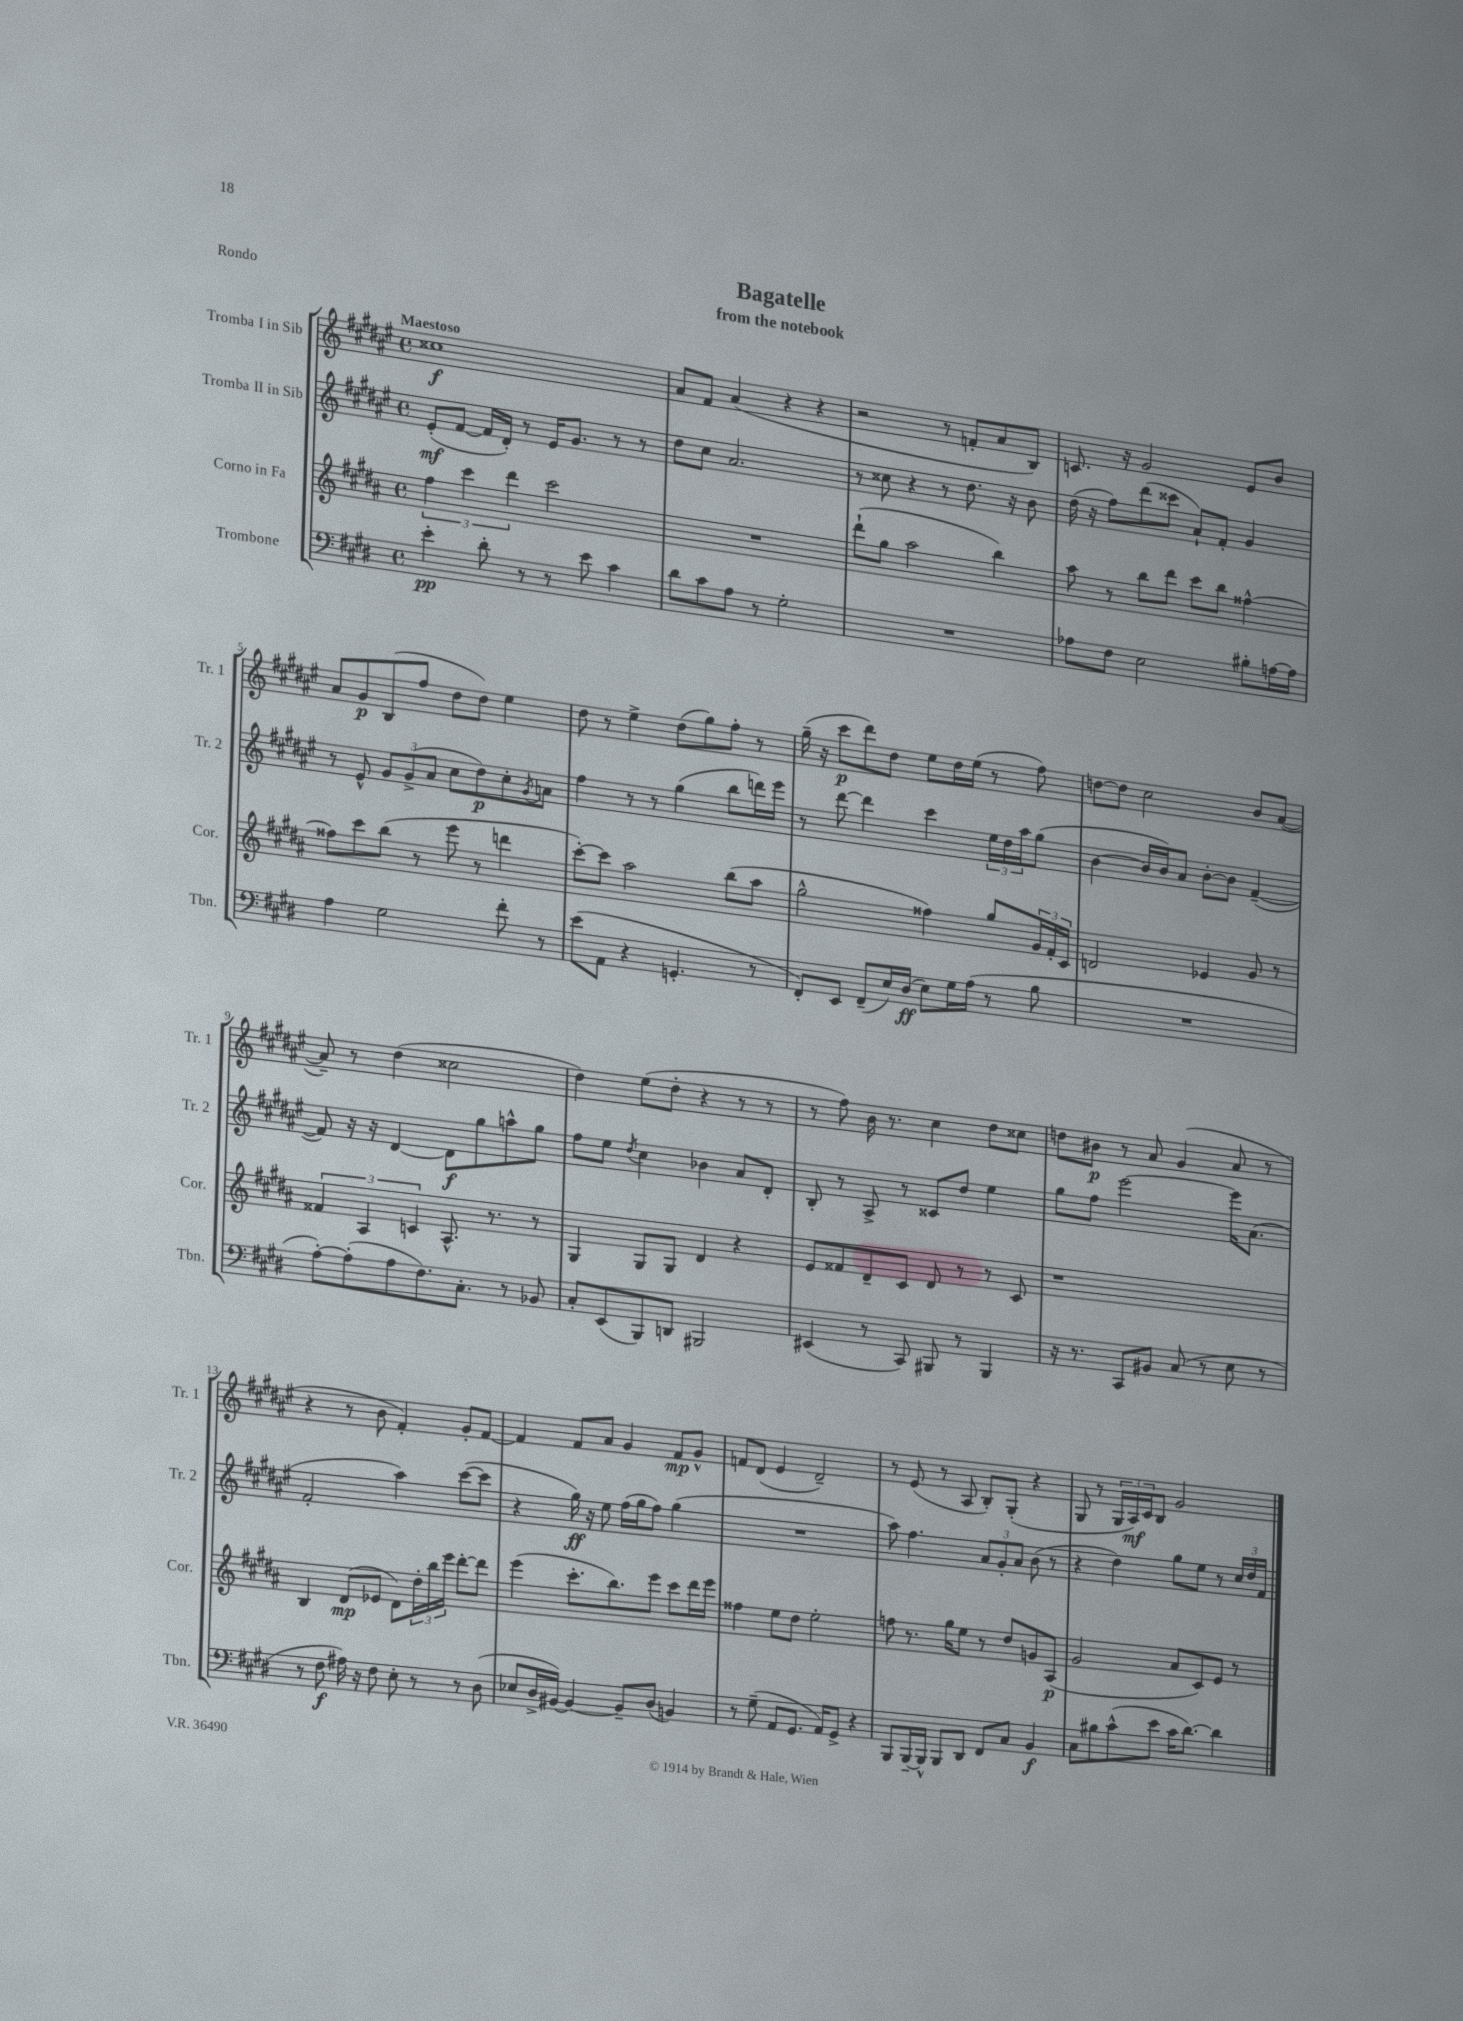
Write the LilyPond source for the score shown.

\header { title = "Bagatelle" subtitle = "from the notebook" piece = "Rondo" }
<<
\new StaffGroup <<
\new Staff = "s0" \with { instrumentName = "Tromba I in Sib" shortInstrumentName = "Tr. 1" } {
    \clef treble \key fis \major \defaultTimeSignature \time 4/4 \tempo "Maestoso"
    cisis''1\f |
    ais'8 fis'8 ais'4( r4 r4 |
    r2 r8 f'8-. ais'8 b8) |
    c'8. r16 gis'2 eis'8 b'8 |
    ais'8 gis'8\p b8( fis''8 dis''8 dis''8) eis''4 |
    dis''8 r8 eis''4-> dis''8( gis''8) fis''8-. r8 |
    gis''16--( r16 cis'''8\p dis'''8) dis''8 eis''8 dis''16 eis''16( r8 fis''8) |
    d''8~ d''8 cis''2 b'8 ais'8~( |
    ais'8--) r8 dis''4( cisis''2 |
    dis''4) eis''8( dis''8-. r4 r8 r8 |
    r8 fis''8) b'16 r8. cis''4 dis''8 cisis''8 |
    d''8 bis'8\p r8 ais'8 gis'4( ais'8 r8 |
    r4 r8 b'8 fis'4-.) gis'8-. fis'8~ |
    fis'4 fis'8 ais'8 gis'4 fis'8\mp gis'8-^ |
    f'8 dis'8( eis'4 dis'2--) |
    r8 eis'8( r8 ais8 b8-.) gis8-.( r4 |
    gis8 r8 \tuplet 3/2 { gis16 ais16\mf) cis'16 } b8 gis'2 \bar "|." |
}
\new Staff = "s1" \with { instrumentName = "Tromba II in Sib" shortInstrumentName = "Tr. 2" } {
    \clef treble \key fis \major \defaultTimeSignature \time 4/4
    eis'8-.\mf( fis'8~ fis'16 dis'16-.) r8 eis'16 gis'8. r8 r8 |
    dis''8 cis''8 ais'2. |
    r8 cisis''8 r4 r8 dis''8. r16 b'8 |
    dis''16( r16 fis''8) dis'''8( cisis'''8 ais'8-!) fis'8-. gis'4 |
    r8 eis'8-^ \tuplet 3/2 { gis'8 gis'8->( ais'8 } cis''8 dis''8\p) cis''8-. \acciaccatura { gis'8 } a'8 |
    fis''4 r8 r8 gis''4( b''8 d'''16) eis'''16 |
    r8 dis'''8~ dis'''4 cis'''4 \tuplet 3/2 { eis''16 dis''16 ais''16 } gis''8( |
    b'4~ b'16 b'16) ais'8 b'8~-. b'8 fis'4~--( |
    fis'8) r16 r16 dis'4~ dis'8\f gis''8 a''8-^ gis''8 |
    fis''8 eis''8 \acciaccatura { dis''8 } cis''4 bes'4 ais'8 dis'8-. |
    b8-. r8 ais8-> r8 cisis'8 dis''8 eis''4 |
    gis''8 fis''8 eis'''2~ eis'''16 ais'8.( |
    fis'2-. ais''4) cis'''8~( cis'''8 |
    r4 gis''16\ff) r16 eis''8 fis''16( gis''16 fis''8) gis''4( |
    R1 |
    ais''8) fis''4. \tuplet 3/2 { ais'8 gis'8-. ais'8 } b'8( r8 |
    r4 dis''4) gis''8 eis''8 r8 \tuplet 3/2 { cis''16 dis''16 fis'16 } \bar "|." |
}
\new Staff = "s2" \with { instrumentName = "Corno in Fa" shortInstrumentName = "Cor." } {
    \clef treble \key b \major \defaultTimeSignature \time 4/4
    \tuplet 3/2 { fis''4 cis'''4 dis'''4 } cis'''2 |
    R1 |
    dis'''8-!( gis''8 ais''2 b''4) |
    ais''8 r8 b''8 dis'''8 cis'''8 b''8 fisis''4~-^ |
    fisis''8 cis'''8 b''8( r8 e'''8 r8 d'''4 |
    cis'''8~-.) cis'''8 ais''2 b''8( ais''8 |
    gis''2-^ fisis''4) gis''8 \tuplet 3/2 { gis'16 fis'16-. cis'16 } |
    d'2 ees'4 gis'8 r8 |
    \tuplet 3/2 { fisis'4 ais4 c'4 } ais8.-^ r8. r8 |
    gis4 gis8 gis8 dis'4 r4 |
    e'8 fisis'8 dis'8-- cis'8 dis'8 r8 r8 cis'8 |
    r1 |
    b4 dis'8\mp( ees'8 dis'8) \tuplet 3/2 { dis''16-. b''16 e'''16 } dis'''8~-. dis'''8 |
    e'''4( cis'''8.-. b''8.) e'''8 cis'''8 dis'''16 e'''16 |
    fisis''4 e''8 dis''8 e''2-. |
    f''8 r8. gis''16 e''8 r8 dis''8 g'8 ais8\p( |
    gis'2 ais'8 cis'8) e'8 r8 \bar "|." |
}
\new Staff = "s3" \with { instrumentName = "Trombone" shortInstrumentName = "Tbn." } {
    \clef bass \key e \major \defaultTimeSignature \time 4/4
    e'4-.\pp dis'8-. r8 r8 e'8 cis'4 |
    dis'8 cis'8 a8 r8 gis2-. |
    R1 |
    aes8 fis8 e2 bis8-. a16~ a16 |
    a4 gis2 fis'8-. r8 |
    e'8( a,8 r4 g,4.-. r8 |
    fis,8-.) e,8 fis,8--( e16) dis16\ff( e8) gis16 a16( r8 b8 |
    R1 |
    a8~-.) a8-.( a8 fis8.) cis8.-. r8 bes,8 |
    cis8-. e,8( b,,8) d,8 bis,,2 |
    eis,4( r8 cis,8) bis,,8 r8 bis,,4 |
    r16 r8. cis,8 bis,8 cis8( r8 e8 r8 |
    r8 fis8\f ais16) r16 fis8 e8-. r8 r8 dis8( |
    ees8 dis16-> bis,16~) bis,4~ bis,8-- dis8( b,4) |
    r8 gis8--( a,8 gis,8. a,16) gis,8-> r4 |
    b,,8 b,,16~-- b,,16-^ b,,8 dis,8 fis,8 cis8 b,4\f |
    cis8 bis8 cis'8-^( e'8 cis'16 dis'8.~) dis'4 \bar "|." |
}
>>
>>
